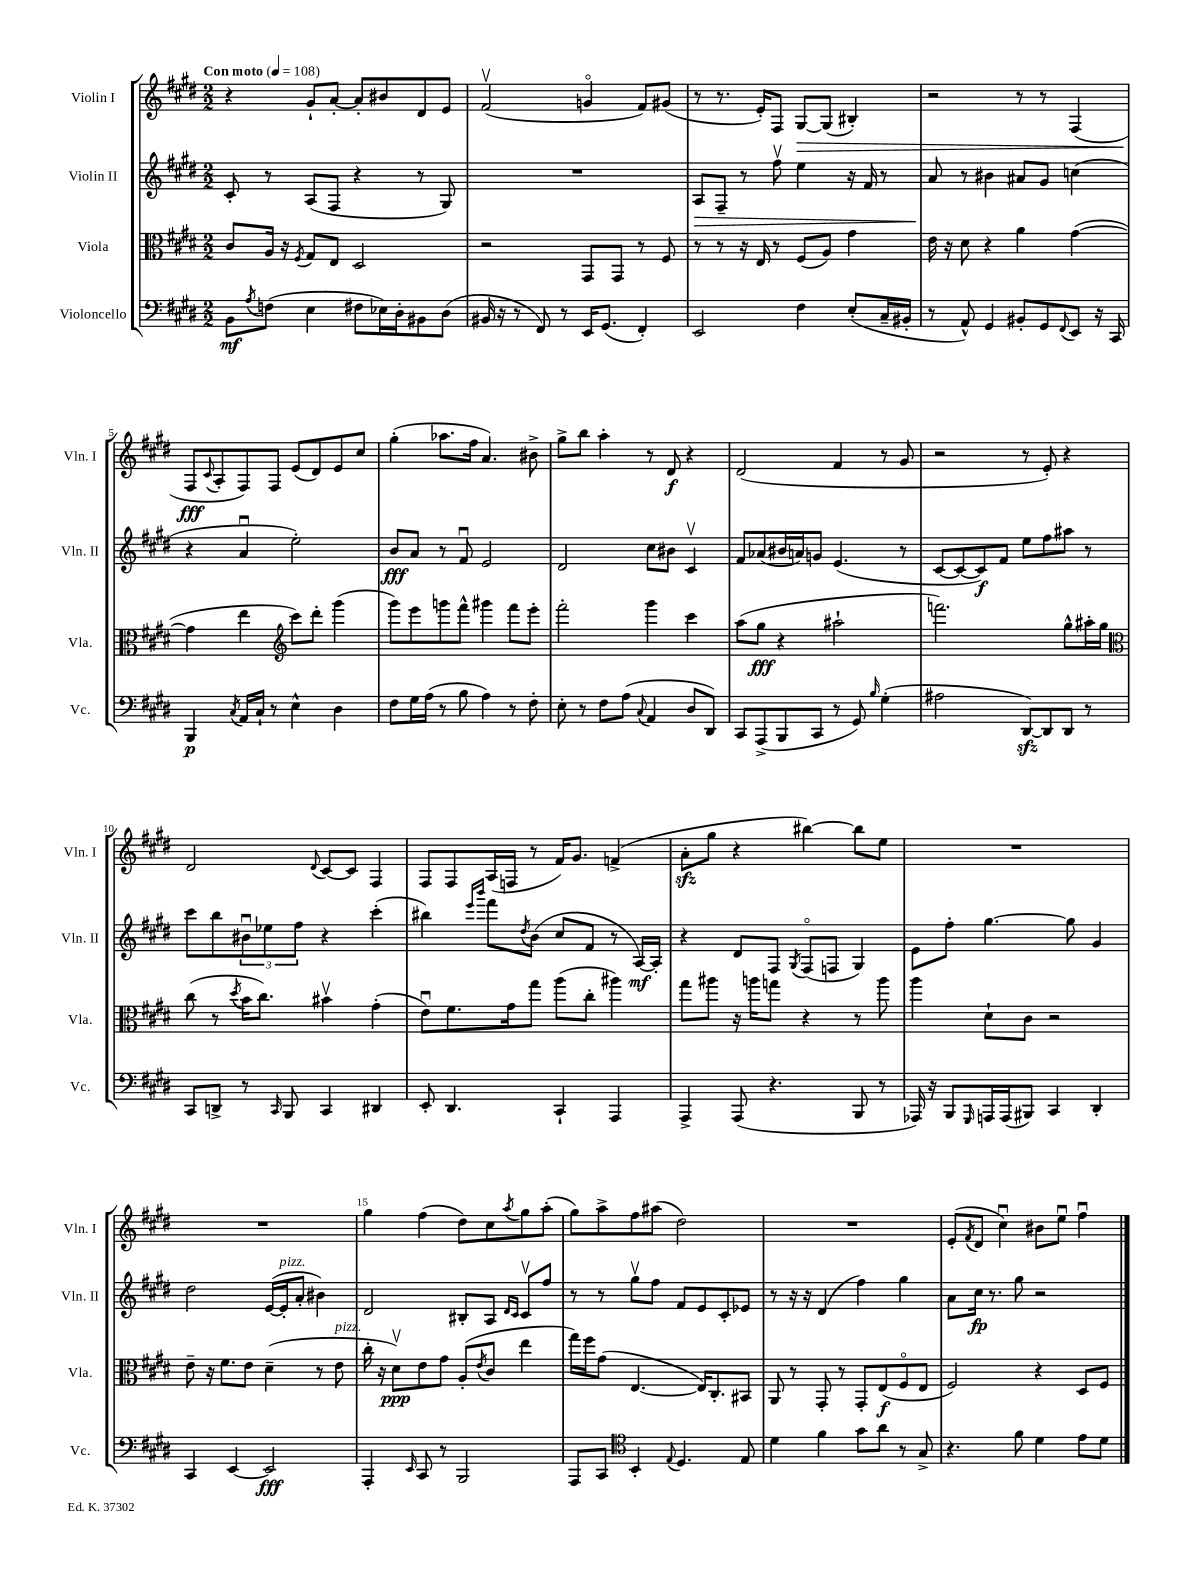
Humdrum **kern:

**kern	**kern	**kern	**kern
*staff4	*staff3	*staff2	*staff1
*clefF4	*clefC3	*clefG2	*clefG2
*k[f#c#g#d#]	*k[f#c#g#d#]	*k[f#c#g#d#]	*k[f#c#g#d#]
*M2/2	*M2/2	*M2/2	*M2/2
*MM108	*MM108	*MM108	*MM108
8BB\L	8c#/L	8c#'/	4r
8qA/	.	.	.
(8F\J	16A/Jk	8r	.
.	16r	.	.
.	8qF#/	.	.
4E\	8G#/L	(8A/L	8g#`/L
.	8E/J	8F#/J	[8a'/J
8F#\L	2D#/	4r	8a'/]L
16E-\L)	.	.	8b#/
16D#'\J	.	.	.
8BB#\	.	8r	8d#/
(8D#\J	.	8G#/)	8e/J
=	=	=	=
16BB#/	2r	1r	(2f#v/
16r	.	.	.
8r	.	.	.
8FF#/)	.	.	.
8r	.	.	.
16EE/LK	8GG#/L	.	4go/
(8.GG#/J	.	.	.
.	8GG#/J	.	.
4FF#'/)	8r	.	8f#/L)
.	8F#/	.	(8g#/J
=	=	=	=
2EE/	8r	8A/L	8r
.	8r	8F#~/J	8.r
.	16r	8r	.
.	16E/	.	16e'/LK)
.	8r	8ff#v\	8F#/J
4F#\	(8F#/L	4ee\	[8G#/L
.	8A/J)	.	(8G#/]J
(8E'/L	4g#\	16r	4B#'/)
.	.	16f#/	.
16C#~/L	.	8r	.
16BB#'/JJ	.	.	.
=	=	=	=
8r	16e\	8a/	2r
.	16r	.	.
8AA^^/)	8d#\	8r	.
4GG#/	4r	4b#\	.
8BB#'/L	4a\	8a#/L	8r
8GG#/	.	8g#/J	8r
8qqFF#/	.	.	.
8EE/J	([4g#\	(4cc\	(4F#/
16r	.	.	.
16CC#/	.	.	.
=	=	=	=
4BBB/	4g#\]	4r	8F#/L
.	.	.	8qqc#/
.	.	.	8A'/
8qC#/	.	.	.
16AA/LL	4ee\	4au/	8F#/)
16C#`/JJ	.	.	.
8r	.	.	8F#/J
*	*clefG2	*	*
4E^^\	8ccc#\L)	2ee'\)	(8e/L
.	8ddd#'\J	.	8d#/)
4D#\	(4ggg#\	.	8e/
.	.	.	8cc#/J
=	=	=	=
8F#\L	8ggg#\L)	8b/L	(4gg#'\
16G#\L	8eee\	8a/J	.
(16A\JJ	.	.	.
8r	8ggg\	8r	8.aa-\L
8B\	8fff#^^\J	8f#u/	.
.	.	.	16ff#\Jk
4A\)	4ggg#\	2e/	4.a/)
8r	8fff#\L	.	.
8F#'\	8eee'\J	.	8b#^\
=	=	=	=
8E'\	2fff#'\	2d#/	8gg#^\L
8r	.	.	8bb\J
8F#\L	.	.	4aa'\
(8A\J	.	.	.
8qqC#/	.	.	.
4AA/	4ggg#\	8cc#\L	8r
.	.	8b#\J	8d#/
8D#/L	4ccc#\	4c#v/	4r
8DD#/J)	.	.	.
=	=	=	=
8CC#/L	(8aa\L	8f#/L	(2d#/
(8AAA^/	8gg#\J	(8a-/	.
8BBB/	4r	16b#/L	.
.	.	16a/J)	.
8CC#/J	.	8g/J	.
8r	2aa#`\	(4.e/	4f#/
8GG#/)	.	.	.
16qqB/	.	.	.
(4G#'\	.	.	8r
.	.	8r	8g#/
=	=	=	=
2A#\	2.fff\)	[8c#/L	2r
.	.	8c#/_	.
.	.	8c#/])	.
.	.	8f#/J	.
[8DD#/L)	.	8ee\L	8r
8DD#/]	.	8ff#\	8e'/)
8DD#/J	8gg#^^\L	8aa#\J	4r
8r	16aa#'\L	8r	.
.	16gg#\JJ	.	.
=	=	=	=
*	*clefC3	*	*
8CC#/L	(8cc#\	8ccc#\L	2d#/
8DD^/J	8r	8bb\	.
.	8qdd#/	.	.
8r	16b\LK	12b#u\	.
.	8.cc#\J)	.	.
.	.	12ee-\	.
16qqCC#/	.	.	.
8BBB/	.	.	.
.	.	12ff#\J	.
.	.	.	8qqd#/
4CC#/	4b#v\	4r	[8c#/L
.	.	.	8c#/]J
4DD#/	(4g#'\	(4ccc#'\	4F#/
=	=	=	=
8EE'/	8eu\L)	4bb#\)	8F#/L
4.DD#/	8.f#\	.	8F#/
.	.	16qqeee/LL	.
.	.	16qqbbb/JJ	.
.	.	8fff#\L	(16A/L
.	16g#\k	.	16F/JJ
.	.	8qdd#/	.
.	8gg#\J	(8b\J	8r
4CC#`/	(8aa\L	8cc#/L	16f#/LK)
.	.	.	8.g#/J
.	8cc#'\J	8f#/J	.
4AAA/	4aa#\)	8r	(4f^/
.	.	[16A/LL)	.
.	.	16A'/]JJ	.
=	=	=	=
4AAA^/	8gg#\L	4r	8a'\L
.	8aa#\J	.	8gg#\J
(8AAA/	16r	8d#/L	4r
.	16aa\LK	.	.
4.r	8gg\J	8F#/J	.
.	.	8qG#/	.
.	4r	(8F#o/L	[4bb#\)
.	.	8F/J	.
8BBB/	8r	4G#/)	8bb#\]L
8r	8aa\	.	8ee\J
=	=	=	=
16AAA-/)	4aa\	8e\L	1r
16r	.	.	.
8BBB/L	.	8ff#'\J	.
16qqGGG#/	.	.	.
16AAA/L	8d#`\L	[4.gg#\	.
(16AAA/J	.	.	.
8BBB#/J)	8c#\J	.	.
4CC#/	2r	.	.
.	.	8gg#\]	.
4DD#'/	.	4g#/	.
=	=	=	=
4CC#/	8e~\	2dd#\	1r
.	16r	.	.
.	8.f#\L	.	.
[4EE/	.	.	.
.	8e\J	.	.
2EE/]	(4d#~\	([16e/LL	.
.	.	16e'/]J	.
.	.	8a'/J	.
.	8r	4b#\)	.
.	8e\	.	.
=	=	=	=
4AAA'/	16cc#'\	2d#/	4gg#\
.	16r	.	.
.	8d#v\L)	.	.
16qqEE/	.	.	.
8CC#/	8e\	.	(4ff#\
8r	8g#\J	.	.
2BBB/	(8A'/L	8B#'/L	8dd#\L)
.	8qe/	.	.
.	8c#/J	8A/J	8cc#\
.	.	16qqd#/LL	.
.	.	16qqc#/JJ	8qaa/
.	4ee\	8c#v/L	8gg#\
.	.	8ff#/J	(8aa'\J
=	=	=	=
8AAA/L	16gg#\LL)	8r	8gg#\L)
.	16ff#\J	.	.
8CC#/J	(8g#\J	8r	8aa^\
*clefC4	*	*	*
4BB'/	[4.E/	8gg#v\L	8ff#\
.	.	8ff#\J	(8aa#\J
8qqE/	.	.	.
4.D#/	.	8f#/L	2dd#\)
.	16E/]LK)	8e/	.
.	8.C#'/	.	.
.	.	8c#'/	.
8E/	8BB#/J	8e-/J	.
=	=	=	=
4d#\	8AA/	8r	1r
.	8r	16r	.
.	.	16r	.
4f#\	8GG#'/	(4d#/	.
.	8r	.	.
8g#\L	8GG#'/L	4ff#\)	.
8a\J	(8E/	.	.
8r	8F#o/	4gg#\	.
8G#^/	8E/J	.	.
=	=	=	=
4.r	2F#/)	8a\L	(8e'/L
.	.	.	8qf#/
.	.	16cc#\Jk	8d#/J
.	.	8.r	.
.	.	.	4cc#u\)
8f#\	.	8gg#\	.
4d#\	4r	2r	8b#\L
.	.	.	8eeu\J
8e\L	8D#/L	.	4ff#u\
8d#\J	8F#/J	.	.
==	==	==	==
*-	*-	*-	*-
